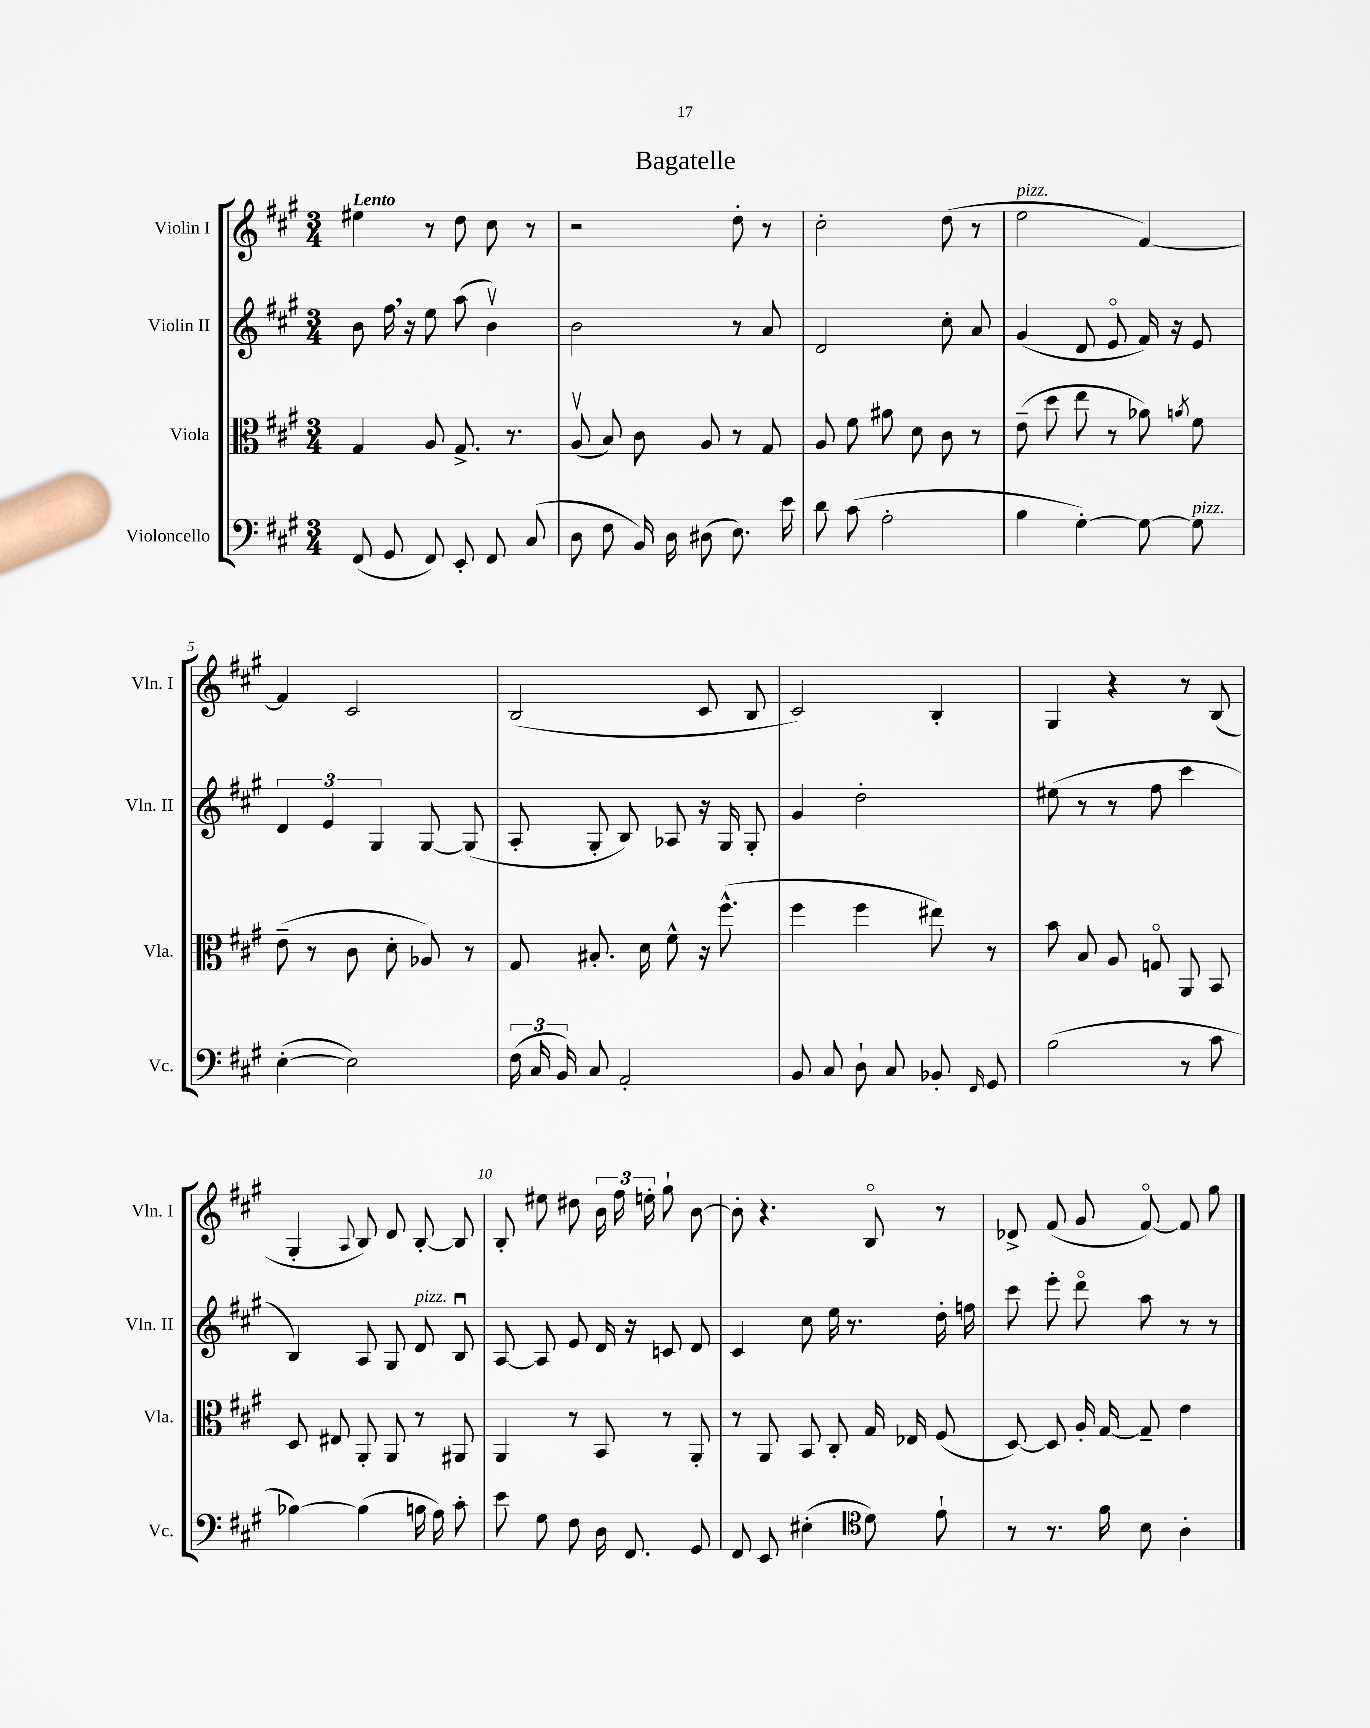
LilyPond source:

\header { title = "Bagatelle" }
<<
\new StaffGroup <<
\new Staff = "s0" \with { instrumentName = "Violin I" shortInstrumentName = "Vln. I" } {
    \clef treble \key a \major \numericTimeSignature \time 3/4 \tempo "Lento"
    \autoBeamOff eis''4 r8 d''8 cis''8 r8 |
    r2 d''8-. r8 |
    cis''2-. d''8( r8 |
    e''2^\markup { \italic "pizz." } fis'4~) |
    fis'4 cis'2 |
    b2( cis'8 b8 |
    cis'2) b4-. |
    gis4 r4 r8 b8( |
    gis4-. \appoggiatura { a8 } b8) d'8 b8~-. b8 |
    b8-. eis''8 dis''8 \tuplet 3/2 { b'16 fis''16 e''16-. } gis''8-! b'8~ |
    b'8-. r4. b8\flageolet r8 |
    des'8-> fis'8( gis'8 fis'8~\flageolet) fis'8 gis''8 \bar "|." |
}
\new Staff = "s1" \with { instrumentName = "Violin II" shortInstrumentName = "Vln. II" } {
    \clef treble \key a \major \numericTimeSignature \time 3/4
    \autoBeamOff b'8 fis''16 \breathe r16 e''8 a''8( b'4\upbow) |
    b'2 r8 a'8 |
    d'2 cis''8-. a'8 |
    gis'4( d'8 e'8\flageolet fis'16) r16 e'8 |
    \tuplet 3/2 { d'4 e'4 gis4 } gis8~ gis8( |
    a8-. gis8-. b8) aes8 r16 gis16 gis8-. |
    gis'4 d''2-. |
    eis''8( r8 r8 fis''8 cis'''4 |
    b4) a8 gis8 d'8^\markup { \italic "pizz." } b8\downbow |
    a8~ a8 e'8 d'16 r16 c'8 d'8 |
    cis'4 cis''8 e''16 r8. d''16-. f''16 |
    cis'''8 e'''8-. d'''8\flageolet a''8 r8 r8 \bar "|." |
}
\new Staff = "s2" \with { instrumentName = "Viola" shortInstrumentName = "Vla." } {
    \clef alto \key a \major \numericTimeSignature \time 3/4
    \autoBeamOff gis4 a8 gis8.-> r8. |
    a8\upbow( b8) cis'8 a8 r8 gis8 |
    a8 fis'8 ais'8 d'8 cis'8 r8 |
    e'8--( d''8 e''8 r8 aes'8) \acciaccatura { a'8 } fis'8 |
    e'8--( r8 cis'8 d'8-. aes8) r8 |
    gis8 bis8.-. d'16 fis'8-^ r16 fis''8.-^( |
    fis''4 fis''4 eis''8) r8 |
    b'8 b8 a8 g8\flageolet a,8 b,8 |
    d8 eis8 a,8-. a,8 r8 ais,8 |
    a,4 r8 b,8 r8 a,8-. |
    r8 a,8 b,8 cis8-. gis16 ees16 fis8( |
    d8~) d8 a16-. gis16~ gis8-- e'4 \bar "|." |
}
\new Staff = "s3" \with { instrumentName = "Violoncello" shortInstrumentName = "Vc." } {
    \clef bass \key a \major \numericTimeSignature \time 3/4
    \autoBeamOff fis,8( gis,8 fis,8) e,8-. fis,8 cis8( |
    d8 fis8 b,16) d16 dis8( e8.) e'16 |
    d'8 cis'8( a2-. |
    b4 gis4~-.) gis8~ gis8^\markup { \italic "pizz." } |
    e4~-.( e2) |
    \tuplet 3/2 { fis16( cis16 b,16) } cis8 a,2-. |
    b,8 cis8 d8-! cis8 bes,8-. \grace { fis,16 } gis,8 |
    b2( r8 cis'8 |
    bes4~) bes4( b16 a16) cis'8-. |
    e'8 gis8 fis8 d16 fis,8. gis,8 |
    fis,8 e,8 eis4-.( \clef tenor d'8) e'8-! |
    r8 r8. fis'16 b8 a4-. \bar "|." |
}
>>
>>
\layout { \context { \Score \override BarNumber.break-visibility = ##(#f #t #t) barNumberVisibility = #(every-nth-bar-number-visible 5) } }
